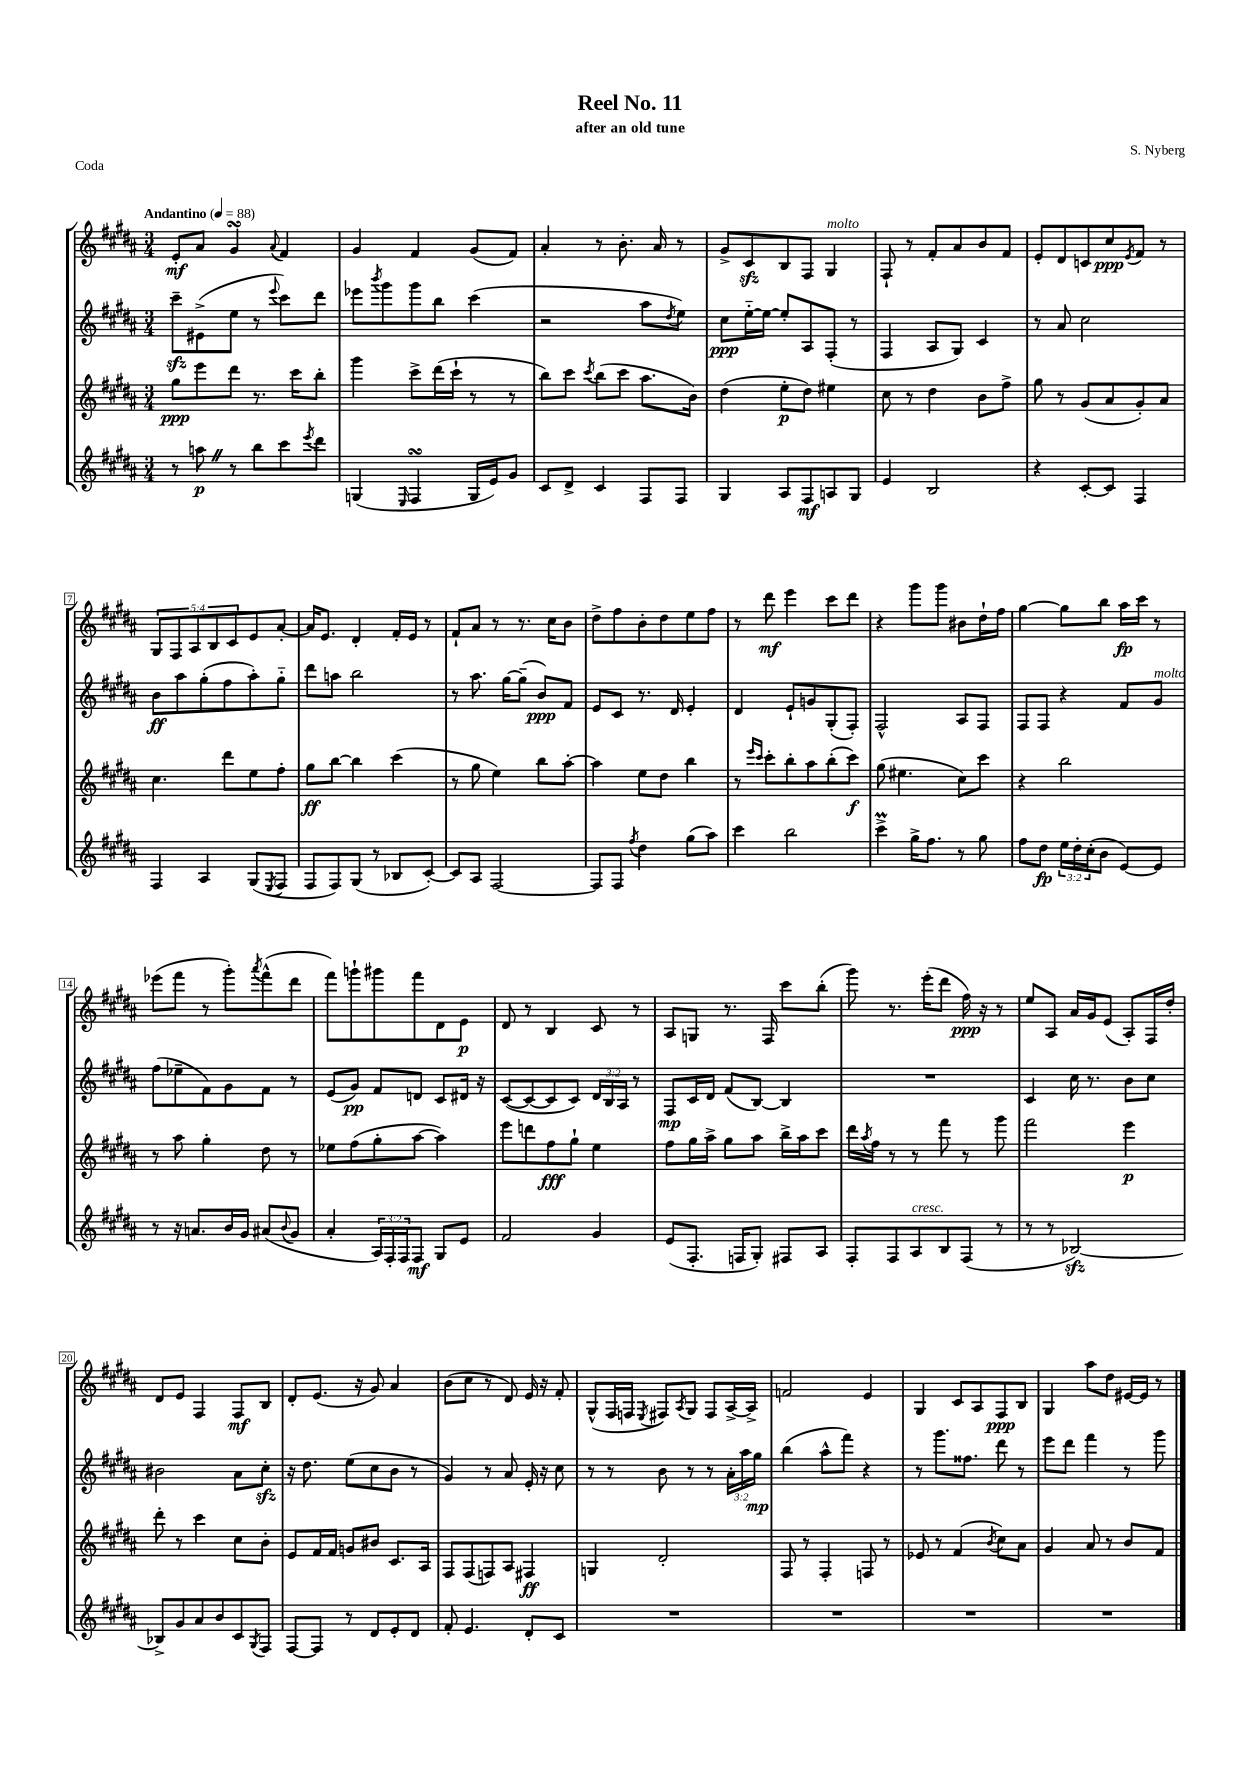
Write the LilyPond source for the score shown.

\header { title = "Reel No. 11" composer = "S. Nyberg" subtitle = "after an old tune" piece = "Coda" }
<<
\new StaffGroup <<
\new Staff = "s0" {
    \clef treble \key b \major \numericTimeSignature \time 3/4 \override Staff.TupletNumber.text = #tuplet-number::calc-fraction-text \tempo "Andantino" 4 = 88
    e'8-.\mf ais'8 gis'4\turn \appoggiatura { ais'8 } fis'4 |
    gis'4 fis'4 gis'8( fis'8) |
    ais'4-. r8 b'8.-. ais'16 r8 |
    gis'8-> cis'8\sfz b8 fis8 gis4^\markup { \italic "molto" } |
    fis8-! r8 fis'8-. ais'8 b'8 fis'8 |
    e'8-. dis'8 c'8 cis''8\ppp \acciaccatura { e'8 } fis'8 r8 |
    \tuplet 5/4 { gis8 fis8 ais8 b8 cis'8 } e'8 ais'8~-. |
    ais'16 e'8. dis'4-. fis'16-. e'16 r8 |
    fis'8-! ais'8 r8 r8. cis''16 b'8 |
    dis''8-> fis''8 b'8-. dis''8 e''8 fis''8 |
    r8 dis'''8\mf e'''4 cis'''8 dis'''8 |
    r4 gis'''8 gis'''8 bis'8 dis''16-! fis''16 |
    gis''4~ gis''8 b''8 ais''16\fp cis'''16 r8 |
    ees'''8( fis'''8 r8 gis'''8-.) \acciaccatura { ais'''8 } fis'''8-^( dis'''8 |
    fis'''8) g'''8-! gis'''8 fis'''8 dis'8 e'8\p |
    dis'8 r8 b4 cis'8 r8 |
    ais8 g8 r8. fis16 cis'''8 b''8-.( |
    gis'''8) r8. e'''16-.( dis'''8 fis''16\ppp) r16 r8 |
    e''8 ais8 ais'16 gis'16 e'8( ais8-.) fis16 dis''16-. |
    dis'8 e'8 fis4 fis8\mf b8 |
    dis'8-. e'8.( r16 gis'8) ais'4 |
    b'8( cis''8 r8 dis'8) e'16 r16 fis'8-. |
    gis8-^( fis16 f16 \acciaccatura { e8 } fis8) \acciaccatura { ais8 } gis8 fis8 ais16~-> ais16-> |
    f'2 e'4 |
    gis4 cis'8 ais8 fis8\ppp b8 |
    gis4 ais''8 dis''8 eis'16~ eis'16 r8 \bar "|." |
}
\new Staff = "s1" {
    \clef treble \key b \major \numericTimeSignature \time 3/4 \override Staff.TupletNumber.text = #tuplet-number::calc-fraction-text
    cis'''8--\sfz eis'8->( e''8 r8 \appoggiatura { e'''8 } cis'''8) dis'''8 |
    ees'''8 \acciaccatura { b'''8 } gis'''8 gis'''8 b''8 cis'''4( |
    r2 ais''8 \acciaccatura { dis''8 } e''8) |
    cis''8\ppp e''16~-_ e''16~ e''8-. ais8 fis8-.( r8 |
    fis4 ais8 gis8) cis'4 |
    r8 ais'8 cis''2 |
    b'8\ff ais''8 gis''8-.( fis''8 ais''8-.) gis''8-_ |
    dis'''8 a''8 b''2 |
    r8 ais''8. gis''16~ gis''8--( b'8\ppp) fis'8 |
    e'8 cis'8 r8. dis'16 e'4-. |
    dis'4 e'8-! g'8 gis8-.( fis8-.) |
    fis2-^ ais8 fis8 |
    fis8 fis8 r4 fis'8 gis'8^\markup { \italic "molto" } |
    fis''8( ees''8-- fis'8) gis'8 fis'8 r8 |
    e'8( gis'8\pp) fis'8 d'8 cis'8 dis'16 r16 |
    cis'8~( cis'8~ cis'8 cis'8) \tuplet 3/2 { dis'16 b16 ais16 } r8 |
    fis8\mp cis'16 dis'16 fis'8( b8~) b4 |
    R2. |
    cis'4 cis''16 r8. b'8 cis''8 |
    bis'2 ais'8 cis''8-.\sfz |
    r16 dis''8. e''8( cis''8 b'8 r8 |
    gis'4) r8 ais'8 e'16-. r16 cis''8 |
    r8 r8 b'8 r8 r8 \tuplet 3/2 { ais'16-. ais''16 gis''16\mp } |
    b''4( ais''8-^ fis'''8) r4 |
    r8 gis'''8. fisis''8. dis'''8 r8 |
    e'''8 dis'''8 fis'''4 r8 gis'''8 \bar "|." |
}
\new Staff = "s2" {
    \clef treble \key b \major \numericTimeSignature \time 3/4
    gis''8\ppp e'''8 dis'''8 r8. cis'''16 b''8-. |
    gis'''4 cis'''8-> dis'''16( cis'''16-! r8 r8 |
    b''8) cis'''8 \acciaccatura { cis'''8 } b''8( cis'''8 ais''8. b'16) |
    dis''4( e''8-.\p dis''8) eis''4 |
    cis''8 r8 dis''4 b'8 fis''8-> |
    gis''8 r8 gis'8( ais'8 gis'8-.) ais'8 |
    cis''4. dis'''8 e''8 fis''8-. |
    gis''8\ff b''8~ b''4 cis'''4( |
    r8 gis''8 e''4) b''8 ais''8~-. |
    ais''4 e''8 dis''8 b''4 |
    r8 \grace { e'''16 cis'''16 } cis'''8-. b''8-. ais''8 b''8-.( cis'''8\f) |
    gis''8( eis''4. cis''8) cis'''8 |
    r4 b''2 |
    r8 ais''8 gis''4-. dis''8 r8 |
    ees''8 fis''8( gis''8-. ais''8~ ais''4) |
    e'''8 d'''8 fis''8\fff gis''8-! e''4 |
    fis''8 gis''16 ais''16-> gis''8 ais''8 b''16-> ais''16 cis'''8 |
    dis'''16 \acciaccatura { ais''8 } fis''16 r8 r8 fis'''8 r8 gis'''8 |
    fis'''2 e'''4\p |
    dis'''8-. r8 cis'''4 cis''8 b'8-. |
    e'8 fis'16 fis'16 g'8 bis'8 cis'8. ais16 |
    fis8 fis8( f8) ais8 fis4\ff |
    g4 dis'2-. |
    fis8 r8 fis4-. f8 r8 |
    ees'8 r8 fis'4( \acciaccatura { b'8 } cis''8) ais'8 |
    gis'4 ais'8 r8 b'8 fis'8 \bar "|." |
}
\new Staff = "s3" {
    \clef treble \key b \major \numericTimeSignature \time 3/4 \override Staff.TupletNumber.text = #tuplet-number::calc-fraction-text
    r8 a''8\p \once \override BreathingSign.text = \markup { \musicglyph "scripts.caesura.straight" } \breathe r8 b''8 cis'''8 \acciaccatura { e'''8 } dis'''8 |
    g4( \grace { e16 } fis4\turn g16 e'16) gis'8 |
    cis'8 dis'8-> cis'4 fis8 fis8 |
    gis4 ais8 fis8\mf a8 gis8 |
    e'4 b2 |
    r4 cis'8~-. cis'8 fis4 |
    fis4 ais4 gis8( \acciaccatura { e8 } fis8 |
    fis8 fis8) gis8( r8 bes8 cis'8~-.) |
    cis'8 ais8 fis2~ |
    fis8 fis8 \acciaccatura { fis''8 } dis''4 gis''8( ais''8) |
    cis'''4 b''2 |
    cis'''4->\prall gis''16-> fis''8. r8 gis''8 |
    fis''8 dis''8\fp \tuplet 3/2 { e''16 dis''16-. cis''16-.( } b'8 e'8~) e'8 |
    r8 r16 a'8. b'16 gis'16 ais'8( \appoggiatura { b'8 } gis'8 |
    ais'4-. \tuplet 3/2 { ais16) fis16-. fis16 } fis8\mf gis8 e'8 |
    fis'2 gis'4 |
    e'8( fis8.-. f16 gis8-.) fis8 ais8 |
    fis8-. fis8 ais8^\markup { \italic "cresc." } b8 fis8( r8 |
    r8 r8 bes2~\sfz) |
    bes8-> gis'8 ais'8 b'8 cis'8 \acciaccatura { gis8 } fis8 |
    fis8~ fis8 r8 dis'8 e'8-. dis'8 |
    fis'8-. e'4. dis'8-. cis'8 |
    R2. |
    R2. |
    R2. |
    R2. \bar "|." |
}
>>
>>
\layout { \context { \Score \override BarNumber.stencil = #(make-stencil-boxer 0.1 0.3 ly:text-interface::print) } }
